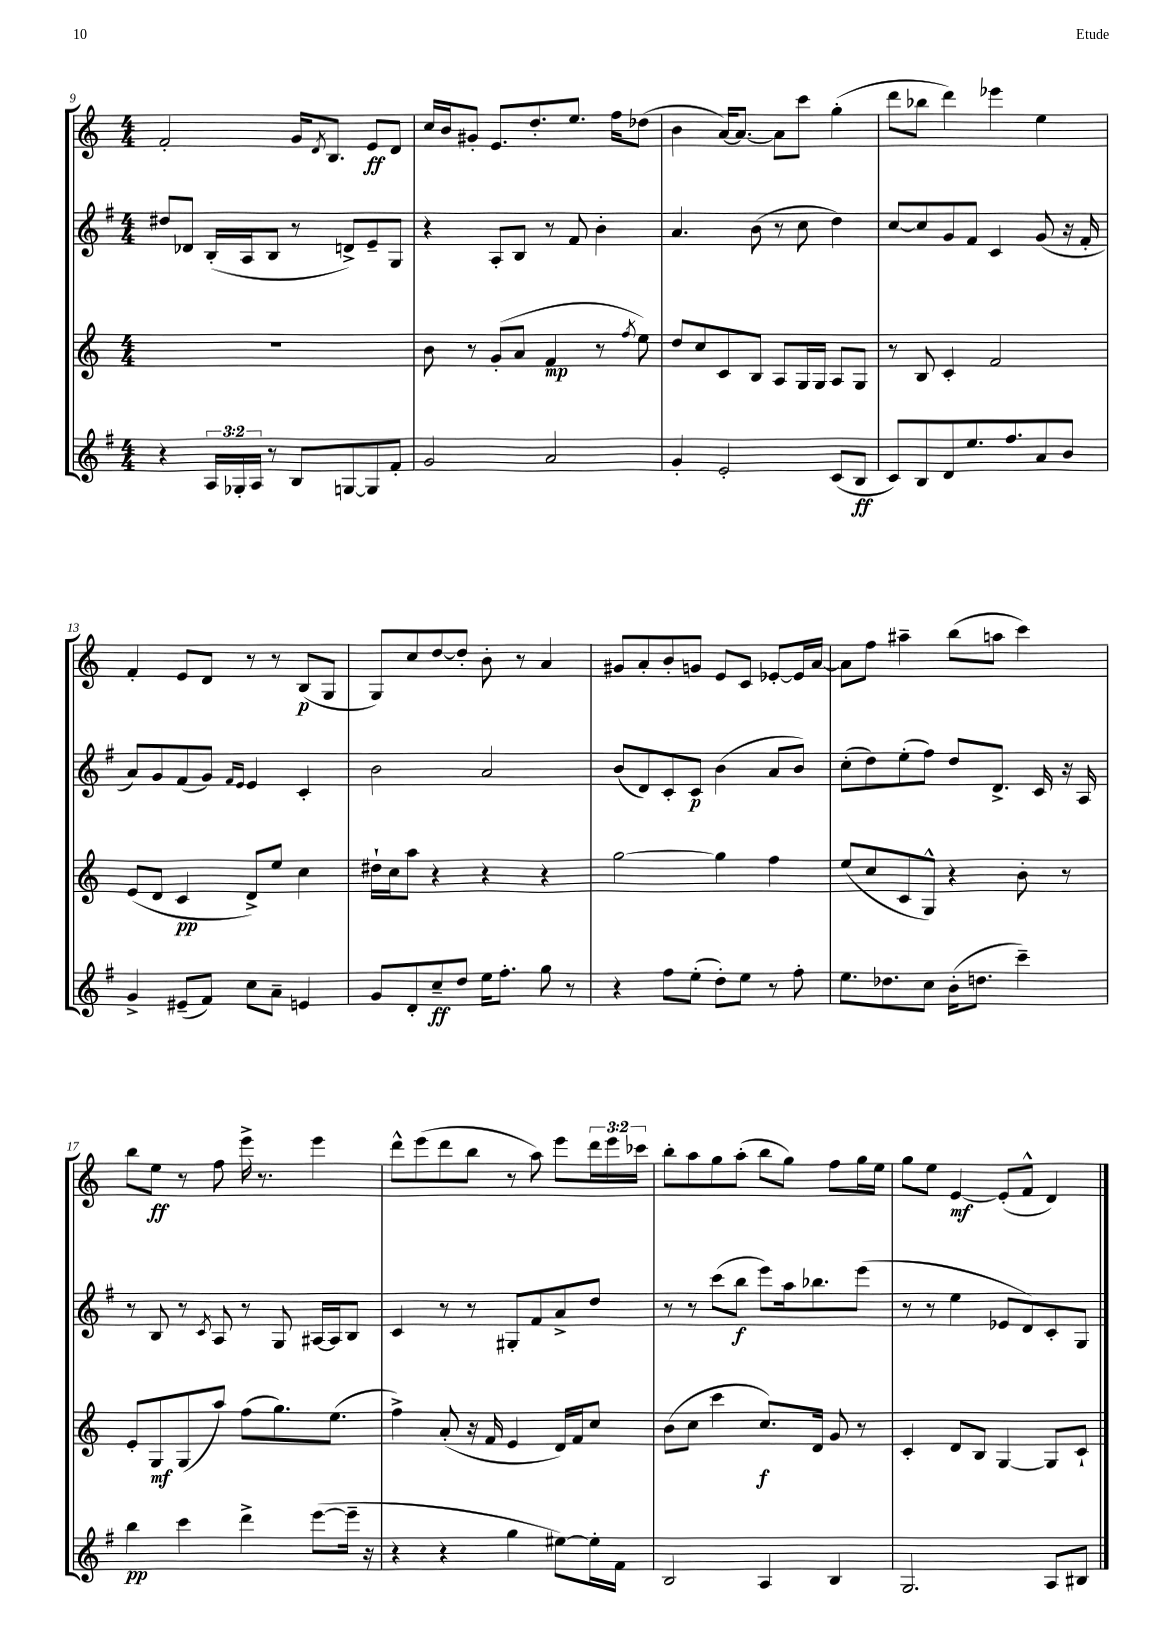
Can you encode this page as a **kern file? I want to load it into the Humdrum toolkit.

**kern	**dynam	**kern	**dynam	**kern	**dynam	**kern	**dynam
*part4	*part4	*part3	*part3	*part2	*part2	*part1	*part1
*staff4	*staff4	*staff3	*staff3	*staff2	*staff2	*staff1	*staff1
*clefG2	*	*clefG2	*	*clefG2	*	*clefG2	*
*k[f#]	*	*k[]	*	*k[f#]	*	*k[]	*
*M4/4	*	*M4/4	*	*M4/4	*	*M4/4	*
=9	=9	=9	=9	=9	=9	=9	=9
4r	.	1r	.	8dd#X/L	.	2f'/	.
.	.	.	.	8d-X/J	.	.	.
24A/LL	.	.	.	(16B'/LL	.	.	.
24G-X'/	.	.	.	.	.	.	.
.	.	.	.	16A/J	.	.	.
24A/JJ	.	.	.	.	.	.	.
8r	.	.	.	8B/J	.	.	.
8B/L	.	.	.	8r	.	16g/KL	.
.	.	.	.	.	.	8qd/	.
.	.	.	.	.	.	8.B/J	.
[8Gn/	.	.	.	8dn^/L)	.	.	.
8G/]	.	.	.	8e~/	.	8e/L	ff
8f#'/J	.	.	.	8G/J	.	8d/J	.
=10	=10	=10	=10	=10	=10	=10	=10
2g/	.	8b\	.	4r	.	16cc/LL	.
.	.	.	.	.	.	16b/J	.
.	.	8r	.	.	.	8g#X'/J	.
.	.	(8g'/L	.	8A'/L	.	8.e/L	.
.	.	8a/J	.	8B/J	.	.	.
.	.	.	.	.	.	8.dd'/	.
2a/	.	4f/	mp	8r	.	.	.
.	.	.	.	8f#/	.	8.ee/J	.
.	.	8r	.	4b'\	.	.	.
.	.	.	.	.	.	16ff\KL	.
.	.	8qff/	.	.	.	.	.
.	.	8ee\)	.	.	.	(8dd-X\J	.
=11	=11	=11	=11	=11	=11	=11	=11
4g'/	.	8dd/L	.	4.a/	.	4b\	.
.	.	8cc/	.	.	.	.	.
2e'/	.	8c/	.	.	.	[16a/KL)	.
.	.	.	.	.	.	8.a/J_	.
.	.	8B/J	.	(8b\	.	.	.
.	.	8A/L	.	8r	.	8a\L]	.
.	.	16G/L	.	8cc\	.	8ccc\J	.
.	.	16G/JJ	.	.	.	.	.
(8c/L	.	8A/L	.	4dd\)	.	(4gg'\	.
8B/J	ff	8G/J	.	.	.	.	.
=12	=12	=12	=12	=12	=12	=12	=12
8c/L)	.	8r	.	[8cc/L	.	8ddd\L	.
8B/	.	8B/	.	8cc/]	.	8bb-X\J	.
8d/	.	4c'/	.	8g/	.	4ddd\)	.
8.ee/	.	.	.	8f#/J	.	.	.
.	.	2f/	.	4c/	.	4eee-X\	.
8.ff#/	.	.	.	.	.	.	.
8a/	.	.	.	(8g/	.	4ee\	.
8b/J	.	.	.	16r	.	.	.
.	.	.	.	16f#'/	.	.	.
!!LO:LB:g=z
=13	=13	=13	=13	=13	=13	=13	=13
4g^/	.	(8e/L	.	8a/L)	.	4f'/	.
.	.	8d/J	.	8g/	.	.	.
(8e#X~/L	.	4c/	pp	(8f#/	.	8e/L	.
8f#/J)	.	.	.	8g/J)	.	8d/J	.
.	.	.	.	16qqf#/LL	.	.	.
.	.	.	.	16qqe/JJ	.	.	.
8cc\L	.	8d^/L)	.	4e/	.	8r	.
8a~\J	.	8ee/J	.	.	.	8r	.
4en/	.	4cc\	.	4c'/	.	(8B/L	p
.	.	.	.	.	.	8G/J	.
=14	=14	=14	=14	=14	=14	=14	=14
8g/L	.	16dd#X`\LL	.	2b\	.	8G/L)	.
.	.	16cc\J	.	.	.	.	.
8d'/	.	8aa\J	.	.	.	8cc/	.
8cc~/	ff	4r	.	.	.	[8dd/	.
8dd/J	.	.	.	.	.	8dd'/J]	.
16ee\KL	.	4r	.	2a/	.	8b'\	.
8.ff#'\J	.	.	.	.	.	.	.
.	.	.	.	.	.	8r	.
8gg\	.	4r	.	.	.	4a/	.
8r	.	.	.	.	.	.	.
=15	=15	=15	=15	=15	=15	=15	=15
4r	.	[2gg\	.	(8b/L	.	8g#X/L	.
.	.	.	.	8d/)	.	8a'/	.
8ff#\L	.	.	.	8c'/	.	8b'/	.
(8ee'\J	.	.	.	8c/J	p	8gn/J	.
8dd'\L)	.	4gg\]	.	(4b\	.	8e/L	.
8ee\J	.	.	.	.	.	8c/J	.
8r	.	4ff\	.	8a/L	.	[8e-X'/L	.
8ff#'\	.	.	.	8b/J)	.	16e-/L]	.
.	.	.	.	.	.	[16a/JJ	.
=16	=16	=16	=16	=16	=16	=16	=16
8.ee\L	.	(8ee/L	.	(8cc'\L	.	8a\L]	.
.	.	8cc/	.	8dd\)	.	8ff\J	.
8.dd-X\	.	.	.	.	.	.	.
.	.	8c/	.	(8ee'\	.	4aa#X~\	.
8cc\J	.	8G^^/J)	.	8ff#\J)	.	.	.
(16b'\KL	.	4r	.	8dd/L	.	(8bb\L	.
8.ddn\J	.	.	.	.	.	.	.
.	.	.	.	8.d^/J	.	8aan\J	.
4ccc~\)	.	8b'\	.	.	.	4ccc\)	.
.	.	.	.	16c/	.	.	.
.	.	8r	.	16r	.	.	.
.	.	.	.	16A/	.	.	.
!!LO:LB:g=z
=17	=17	=17	=17	=17	=17	=17	=17
4bb\	pp	8e'/L	.	8r	.	8bb\L	.
.	.	8G/	mf	8B/	.	8ee\J	ff
4ccc\	.	(8G/	.	8r	.	8r	.
.	.	.	.	8qc/	.	.	.
.	.	8aa/J)	.	8A/	.	8ff\	.
4ddd^\	.	(8ff\L	.	8r	.	16eee^\	.
.	.	.	.	.	.	8.r	.
.	.	8.gg\)	.	8G/	.	.	.
([8eee\L	.	.	.	[16A#X/LL	.	4eee\	.
.	.	(8.ee\J	.	16A#/J]	.	.	.
16eee~\Jk]	.	.	.	8B/J	.	.	.
16r	.	.	.	.	.	.	.
=18	=18	=18	=18	=18	=18	=18	=18
4r	.	4ff^\)	.	4c/	.	8ddd^^\L	.
.	.	.	.	.	.	(8eee\	.
4r	.	(8a'/	.	8r	.	8ddd\	.
.	.	16r	.	8r	.	8bb\J	.
.	.	16f/	.	.	.	.	.
4gg\	.	4e/	.	8G#X'/L	.	8r	.
.	.	.	.	8f#/	.	8aa\)	.
[8ee#X\L)	.	16d/LL)	.	8a^/	.	8eee\L	.
.	.	16f/J	.	.	.	.	.
16ee#'\L]	.	8cc/J	.	8dd/J	.	24ddd\L	.
.	.	.	.	.	.	24eee\	.
16f#\JJ	.	.	.	.	.	.	.
.	.	.	.	.	.	24ccc-X\JJ	.
=19	=19	=19	=19	=19	=19	=19	=19
2B/	.	(8b\L	.	8r	.	8bb'\L	.
.	.	8cc\J	.	8r	.	8aa\	.
.	.	4ccc\	.	(8ccc\L	.	8gg\	.
.	.	.	.	8bb\J	f	(8aa'\J	.
4A/	.	8.cc/L)	f	8eee\L)	.	8bb\L	.
.	.	.	.	16aa\k	.	8gg\J)	.
.	.	16d/Jk	.	8.bb-X\	.	.	.
4B/	.	8g/	.	.	.	8ff\L	.
.	.	8r	.	(8eee\J	.	16gg\L	.
.	.	.	.	.	.	16ee\JJ	.
=20	=20	=20	=20	=20	=20	=20	=20
2.G/	.	4c'/	.	8r	.	8gg\L	.
.	.	.	.	8r	.	8ee\J	.
.	.	8d/L	.	4ee\	.	[4e/	mf
.	.	8B/J	.	.	.	.	.
.	.	[4G/	.	8e-X/L	.	(8e'/L]	.
.	.	.	.	8d/)	.	8f^^/J	.
8A/L	.	8G/L]	.	8c'/	.	4d/)	.
8B#X/J	.	8c`/J	.	8G/J	.	.	.
==	==	==	==	==	==	==	==
*-	*-	*-	*-	*-	*-	*-	*-
